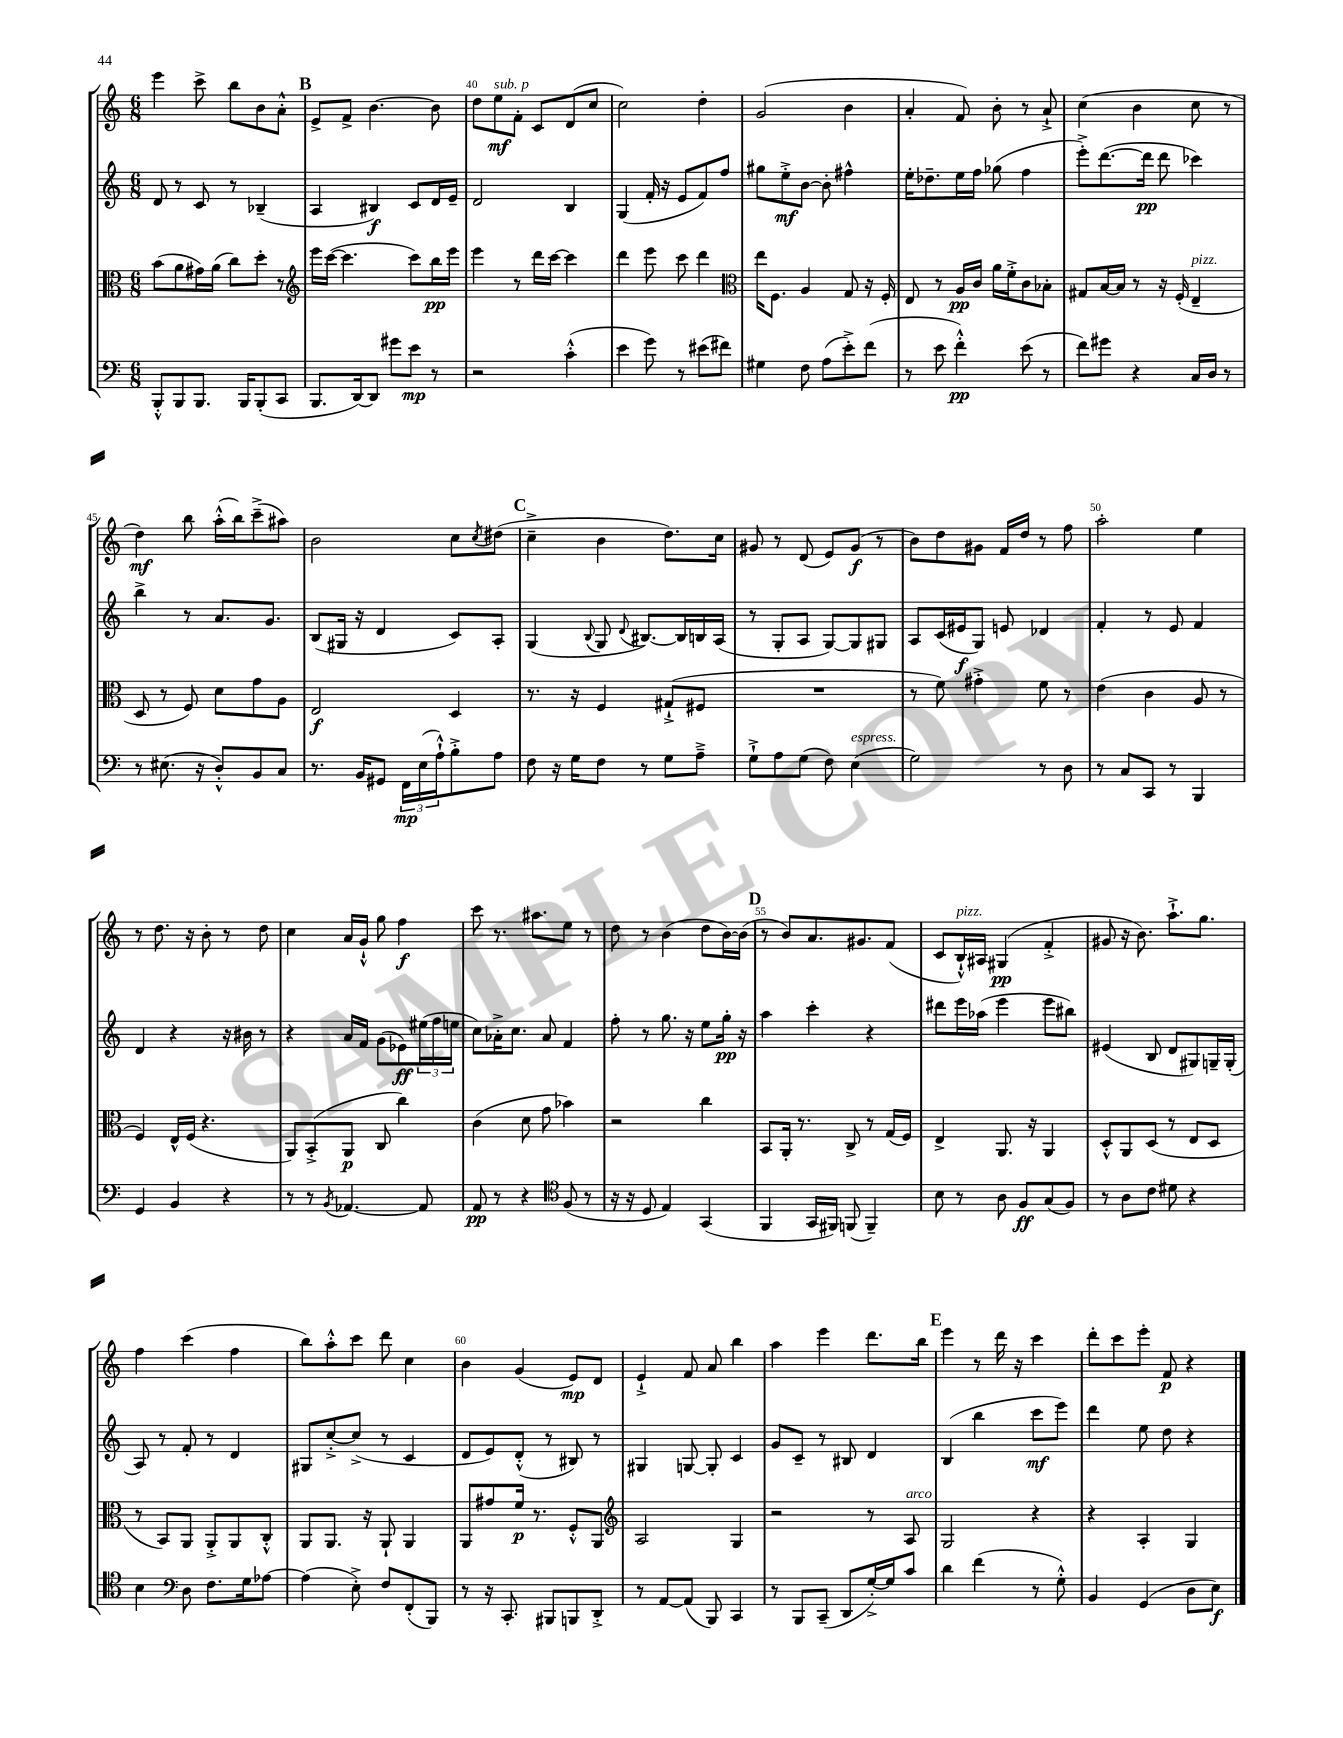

**kern	**kern	**kern	**kern
*staff4	*staff3	*staff2	*staff1
*clefF4	*clefC3	*clefG2	*clefG2
*k[]	*k[]	*k[]	*k[]
*M6/8	*M6/8	*M6/8	*M6/8
8BBB'^^	(8b	8d	4eee
8BBB	8a	8r	.
8.BBB	16g#)	8c	8ccc^
.	(16a	.	.
.	8cc)	8r	8bb
16BBB	.	.	.
(8BBB'	8dd'	(4B-~	8b
8CC	8r	.	8a'^^
=	=	=	=
*	*clefG2	*	*
8.BBB	16eee	4A	8e^
.	([16ccc	.	.
.	4.ccc]	.	8f^
[16DD)	.	.	.
8DD]	.	4B#)	[4.b
8g#	.	.	.
8e	8ccc)	8c	.
8r	16bb	16d	8b]
.	16eee	16e~	.
=	=	=	=
2r	4eee	2d	8dd
.	.	.	8ee
.	8r	.	8f'
.	16ddd	.	8c
.	[16ccc	.	.
(4c'^^	4ccc]	4B	(8d
.	.	.	8cc
=	=	=	=
4e	4ddd	(4G	2cc)
8g)	8eee	16f'	.
.	.	16r	.
8r	8ccc	8e	.
(8e#	4ddd	8f)	4dd'
8f#)	.	8ff	.
=	=	=	=
*	*clefC3	*	*
4G#	16ee	8gg#	(2g
.	8.F	.	.
.	.	8ee'^	.
8F	4A	[8b	.
(8A	.	8b']	.
8e'^)	8G	4ff#^^	4b
(8f	16r	.	.
.	16F'	.	.
=	=	=	=
8r	8E	16ee'	4a'
.	.	8.dd-~	.
8e	8r	.	.
4f'^^)	16A	16ee	8f)
.	16c	16ff	.
.	16a	(8gg-	8b'
.	16f'^	.	.
(8e	8c	4ff	8r
8r	8B-'	.	8a`^
=	=	=	=
8f)	8G#	8eee'^)	(4cc
8g#	[16B	([8.ddd	.
.	16B]	.	.
4r	8r	.	4b
.	.	16ddd]	.
.	16r	8ddd	.
.	(16F'	.	.
16C	4E~	4ccc-)	8cc
16D	.	.	.
8r	.	.	8r
=	=	=	=
8r	8D	4bb^	4dd)
(8.E#	8r	.	.
.	8F)	8r	8bb
16r	.	.	.
8D'^^)	8d	8.a	(16aa'^^
.	.	.	16bb)
8BB	8g	.	(8ccc~^
.	.	8.g	.
8C	8A	.	8aa#)
=	=	=	=
8.r	2E	(8B	2b
.	.	16G#	.
16BB	.	16r	.
8GG#	.	4d	.
24FF	.	.	.
(24E	.	.	.
24A`^^)	.	.	.
8B'^	4D	8c)	8cc
.	.	.	8qcc
8A	.	8A'	(8dd#
=	=	=	=
8F	8.r	(4G	4cc~^
16r	.	.	.
16G	16r	.	.
.	.	8qqB	.
8F	4F	8G	4b
.	.	8qqd	.
8r	.	[8.B#)	.
8G	(8G#`^	.	8.dd)
.	.	16B#]	.
8A~^	8F#	16B	.
.	.	(16A	16cc
=	=	=	=
8G`^	2.r	8r	8g#
8A	.	8G'	8r
(8G	.	8A	(8d
8F)	.	[8G)	8e)
(4E	.	8G]	(8g#
.	.	8G#	8r
=	=	=	=
2G)	8r	8A	8b)
.	8f)	(16c	8dd
.	.	16e#	.
.	4g#'^	8G)	8g#
.	.	8e	16f
.	.	.	16dd
8r	8f	4d-	8r
8D	8r	.	8ff
=	=	=	=
8r	(4e	4f'	2aa'
8C	.	.	.
8CC	4c	8r	.
8r	.	8e	.
4BBB	8A	4f	4ee
.	8r	.	.
=	=	=	=
4GG	4F)	4d	8r
.	.	.	8.dd
4BB	16E^^	4r	.
.	(16F	.	16r
.	4.r	.	8b'
4r	.	16r	8r
.	.	16b#	.
.	.	8r	8dd
=	=	=	=
8r	8AA)	4r	4cc
8r	(8BB'^	.	.
8qBB	.	.	.
[4.AA-	8AA	16a	16a
.	.	16f	16g`^^
.	8C	(8g	8gg
.	4cc)	8e-)	4ff
8AA-]	.	(24ee#	.
.	.	24ff	.
.	.	24ee	.
=	=	=	=
8AA	(4c	8cc)	8ccc
8r	.	16a-'^	8.r
.	.	8.cc	.
4r	8d	.	.
.	.	.	8.aa#
.	8g	8a-	.
*clefC4	*	*	*
(8F	4b-)	4f	8ee
8r	.	.	8r
=	=	=	=
16r	2r	8ff'	8dd
16r	.	.	.
8D	.	8r	8r
4E)	.	8.gg	(4b
.	.	16r	.
(4GG	4cc	8ee	8dd
.	.	16gg'	[16b)
.	.	16r	(16b]
=	=	=	=
4FF	8BB	4aa	8r
.	16AA'	.	8b)
.	8.r	.	.
16GG	.	4ccc'	8.a
16FF#)	.	.	.
(8FF	8C^	.	.
.	.	.	8.g#
4FF~)	8r	4r	.
.	(16G	.	(8f
.	16F)	.	.
=	=	=	=
8B	4E^	8ddd#	8c
8r	.	16eee	16B`^^)
.	.	(16aa-	16A#
8A	8.AA	4eee	(4G#
8F	.	.	.
.	16r	.	.
(8G	4AA	8eee	4f'^
8F)	.	8bb#)	.
=	=	=	=
8r	8D'^^	(4e#	8g#
8A	8AA	.	16r
.	.	.	8.b)
8c	(8D	8B	.
8d#	8r	8d	8.aa`^
4r	8E	8G#)	.
.	.	.	8.gg
.	8D	16G~	.
.	.	(16G'	.
=	=	=	=
4B	8r	8A)	4ff
.	8BB)	8r	.
*clefF4	*	*	*
8D	8AA	8f'	(4ccc
8.F	8AA'^	8r	.
.	8AA	4d	4ff
16G	.	.	.
[8A-	8C'^^	.	.
=	=	=	=
(4A-]	8AA	8G#	8bb)
.	8.AA	[8cc'^	8aa'^^
8E'^)	.	(8cc^]	8ccc
.	16r	.	.
8F	8AA`	8r	8ddd
(8FF'	4AA	4c	4cc
8BBB)	.	.	.
=	=	=	=
8r	8AA	8d	4b
16r	8g#	8e)	.
8.CC'	.	.	.
.	16f	(8d'^^	(4g
.	8.r	.	.
8BBB#	.	8r	.
8BBB	8F'^^	8B#)	8e)
8DD'^	8AA	8r	8d
=	=	=	=
*	*clefG2	*	*
8r	2A	4G#	4e`^
[8AA	.	.	.
(8AA]	.	[8G	8f
8BBB)	.	8G']	8a
4CC	4G	4c	4bb
=	=	=	=
8r	2r	8g	4aa
8BBB	.	8c~	.
(8CC~	.	8r	4eee
8DD	.	8B#	.
[16G'^)	8r	4d	8.ddd
16G]	.	.	.
8c	8A	.	.
.	.	.	16bb
=	=	=	=
4d	2G	(4B	4eee
(4f	.	4bb	8r
.	.	.	16ddd
.	.	.	16r
8r	4r	8ccc	4ccc
8G'^^)	.	8eee)	.
=	=	=	=
4BB	4r	4ddd	8ddd'
.	.	.	8ccc
(4GG	4A'	8ee	8eee'
.	.	8dd	8f
8D	4G	4r	4r
8E)	.	.	.
==	==	==	==
*-	*-	*-	*-
